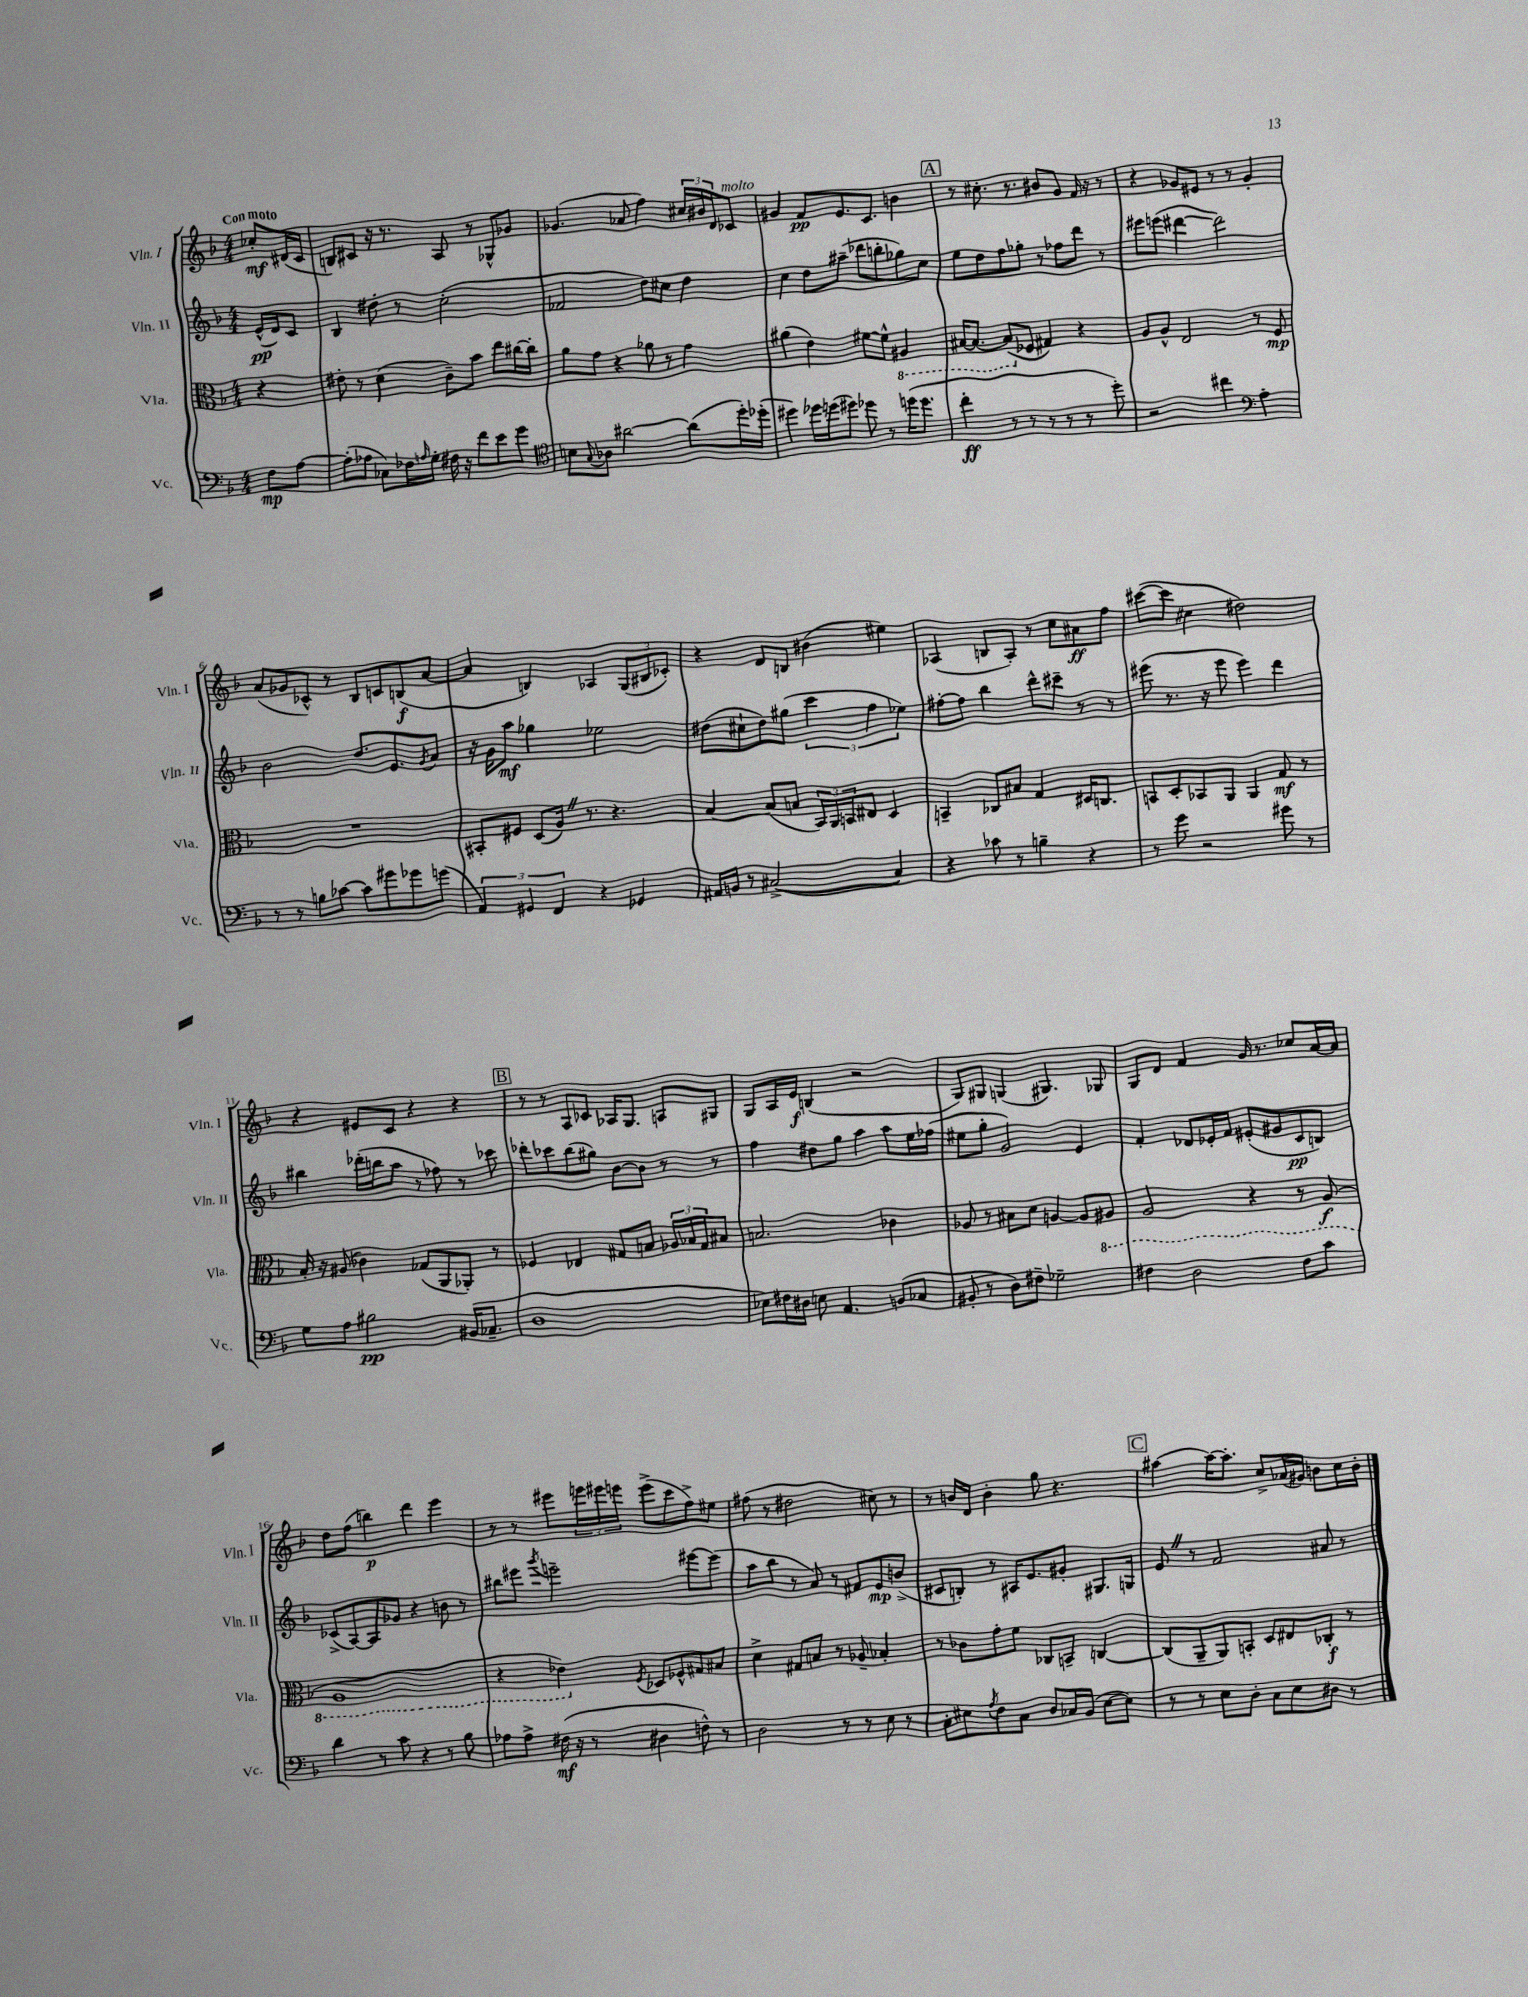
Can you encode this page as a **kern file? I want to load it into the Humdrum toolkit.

**kern	**kern	**kern	**kern
*staff4	*staff3	*staff2	*staff1
*clefF4	*clefC3	*clefG2	*clefG2
*k[b-]	*k[b-]	*k[b-]	*k[b-]
*M4/4	*M4/4	*M4/4	*M4/4
8F	4r	(16e^^	8cc-'
.	.	16d)	.
[8A	.	8c	(16d#
.	.	.	16c
=	=	=	=
(8A']	8e#'	4B-	8B)
8A-	8r	.	8c#
8C-)	(4d	8dd#'	16r
.	.	.	8.r
16F-	.	8r	.
16qqA	.	.	.
16G'	.	.	.
16F#	8c~)	(2cc'	8A
16r	.	.	.
8f	8b-	.	8r
8e	8ee	.	8G-^^
8g	[16cc#	.	8g-
.	16cc#']	.	.
=	=	=	=
*clefC4	*	*	*
8B	8a	2f-	(4.g-
8qqG	.	.	.
8A-	8g	.	.
[2a#	4r	.	.
.	.	.	8a-
.	8a-	8dd)	4ff)
.	8r	8cc#	.
(8a#]	4g	4dd	24cc#
.	.	.	24b#
.	.	.	24d
16dd')	.	.	8c-
(16dd-'	.	.	.
=	=	=	=
4dd#)	(4a#	4cc	4g#
16dd-	4e)	8dd	8f
(16dd	.	.	.
8dd#)	.	(8aa#~	8.e
8dd-	[8f#	8ddd-	.
.	.	.	8.c
8r	8f#^^]	8bb'	.
(16dd	4AA#	8gg-)	4b
8.dd	.	.	.
.	.	8cc	.
=	=	=	=
4cc'	[16BB#	8ee	8r
.	8.BB#_	.	.
.	.	8dd	8.cc#'
8r	(8BB#]	8ff	.
.	.	.	8.r
8r	8F-	8gg-'	.
8r	4G#)	8r	8b#
8r	.	8ff-	8g
8r	4r	8ddd	16f
.	.	.	16r
8dd')	.	8r	8r
=	=	=	=
2r	8A	8eee#	4r
.	8A^^	(8eee	.
.	2E	[4ddd#	8g-
.	.	.	8e#
4cc#	.	2ddd#])	8r
.	.	.	8r
*clefF4	*	*	*
4A'	8r	.	4g-'
.	8F	.	.
=	=	=	=
8r	1r	2b-	(8a
8r	.	.	8g-
8B	.	.	8c-^^)
[8c-	.	.	8r
8c-]	.	8.dd	8B-
8g#	.	.	8c
.	.	8.e	.
8g-	.	.	(8B
.	.	8qg	.
(8g	.	8a	[8a
=	=	=	=
6AA)	8BB#'	16r	4a]
.	.	16g	.
.	8F#	8aa	.
6GG#	.	.	.
.	(8D	4gg-	4B)
6FF	.	.	.
.	16A)	.	.
.	8.r	.	.
4r	.	2ee-	4A-
.	4.r	.	.
4GG-	.	.	(12G
.	.	.	12B#
.	.	.	12c-')
=	=	=	=
16AA#	[4B-	(8dd#	4r
16BB	.	.	.
8r	.	8cc#`	.
([2C#^	(8B-]	8dd#)	8d
.	8B	(8gg#	8B
.	24BB-)	6ccc	(4b#
.	24AA	.	.
.	24BB	.	.
.	8E#	.	.
.	.	6ff	.
4C#])	4D	.	4ee#)
.	.	6ee-)	.
=	=	=	=
4r	4BB~	[8ff#'	(4A-
.	.	8ff#]	.
8c-	8C-	4bb-	8B
8r	8B#	.	8A-')
4B~	4G	8ddd^^	8r
.	.	8ccc#~	8cc
4r	16D#	8r	8a#
.	8.C	.	.
.	.	8r	8ff
=	=	=	=
8r	8BB	(8eee#	([8ccc#
8g	8D'	8.r	8ccc#]
2r	8BB-	.	4cc#
.	.	16r	.
.	8AA	8eee#	.
.	4AA	4eee#)	2dd#)
8g#	8G	4ddd	.
8r	8r	.	.
=	=	=	=
8G	16B-'	4bb#	4r
.	16r	.	.
8A	(8A#	.	.
2B#	4c-)	(16ddd-'	8e#
.	.	16bb	.
.	.	8aa	8c
.	(8G-	8r	4r
.	8AA	8ff-)	.
(16BB#	8AA-')	8r	4r
8.C-~	.	.	.
.	8r	8ccc-	.
=	=	=	=
1D	4F-	8ddd-'	8r
.	.	8ccc-	8r
.	4E-	(8bb-	8A
.	.	8gg#)	8c-
.	8G#	[8b-	16A-
.	.	.	8.G
.	8B	8b-]	.
.	24A-	8r	8A
.	24B-	.	.
.	24G#	.	.
.	8B#	8r	8G#
=	=	=	=
8E-)	2.B	4ff	8G
16F#	.	.	16A
16D#	.	.	16e
8E	.	8dd#	(4B
4.AA	.	8gg	.
.	.	4aa	2r
(8BB	4c-	8aa	.
8C-	.	16ee	.
.	.	(16ff-	.
=	=	=	=
8BB#'	8A-	8ee#	8G)
8r	8r	8gg'	8G#
8D)	8B#	2g)	(4G
8F#~	8d	.	.
2G-~	[4A	.	4.G#)
.	8A]	4e	.
.	8AA#	.	8G-
=	=	=	=
4F#	2AA	4f'	8G
.	.	.	8d
2D	.	8d-	4f
.	.	16e-'	.
.	.	16f	.
.	4r	(8e#'	16g
.	.	.	8.r
.	.	8g#	.
8F#	8r	8c	8cc-
8c	(8AA	8B)	[16a
.	.	.	16a]
=	=	=	=
4d	1AA	(8c-^	8dd
.	.	[8A)	(8ff
8r	.	8A]	4bb)
8c	.	8g-	.
4r	.	4r	4ddd
8r	.	8b	4eee
8B-	.	8r	.
=	=	=	=
8A-	4r	8bb#	8r
8A-^	.	8eee#	8r
.	.	8qggg	.
(16F#	4E-)	2eee~	8eee#
16r	.	.	.
8r	.	.	24eee
.	.	.	24eee#
.	.	.	24eee
.	8qF	.	.
4D#	8D-	.	(8eee^
.	8F-^^	.	8ccc
8F^^)	8G#	[8eee#	8ff^)
8r	8B#	(8eee#]	8ee#
=	=	=	=
2D	4d^	8aa	(8ff#
.	.	8bb-	8r
.	8G#	8r	2dd#
.	8B	8a)	.
8r	8r	8r	.
8r	8A-~	8f#	.
8E	4B-'	8e	8cc#)
8r	.	(8b^	8r
=	=	=	=
8C'	8r	8c#	8r
8E#	8c-	8B')	16b
.	.	.	16d
8qA	.	.	.
8F	8g'	8r	4b'
8C	8f	16A#	.
.	.	8.e	.
8D	8C-	.	8gg
16C-	8BB~	8g#'	4.r
(16BB-	.	.	.
[8E#	[4C	8.G#	.
8E#])	.	.	.
.	.	16G	.
=	=	=	=
8r	(8C]	8e	[4aa#
8r	8AA~	8r	.
8E	8AA)	2f	16aa#_
.	.	.	8.aa#']
8D'	8BB'	.	.
8C	8D	.	8cc^
8E	8E#	.	(16a-
.	.	.	16g#)
8D#	8C-'	8a#	8b
8r	8r	8r	16cc
.	.	.	16b'
==	==	==	==
*-	*-	*-	*-
